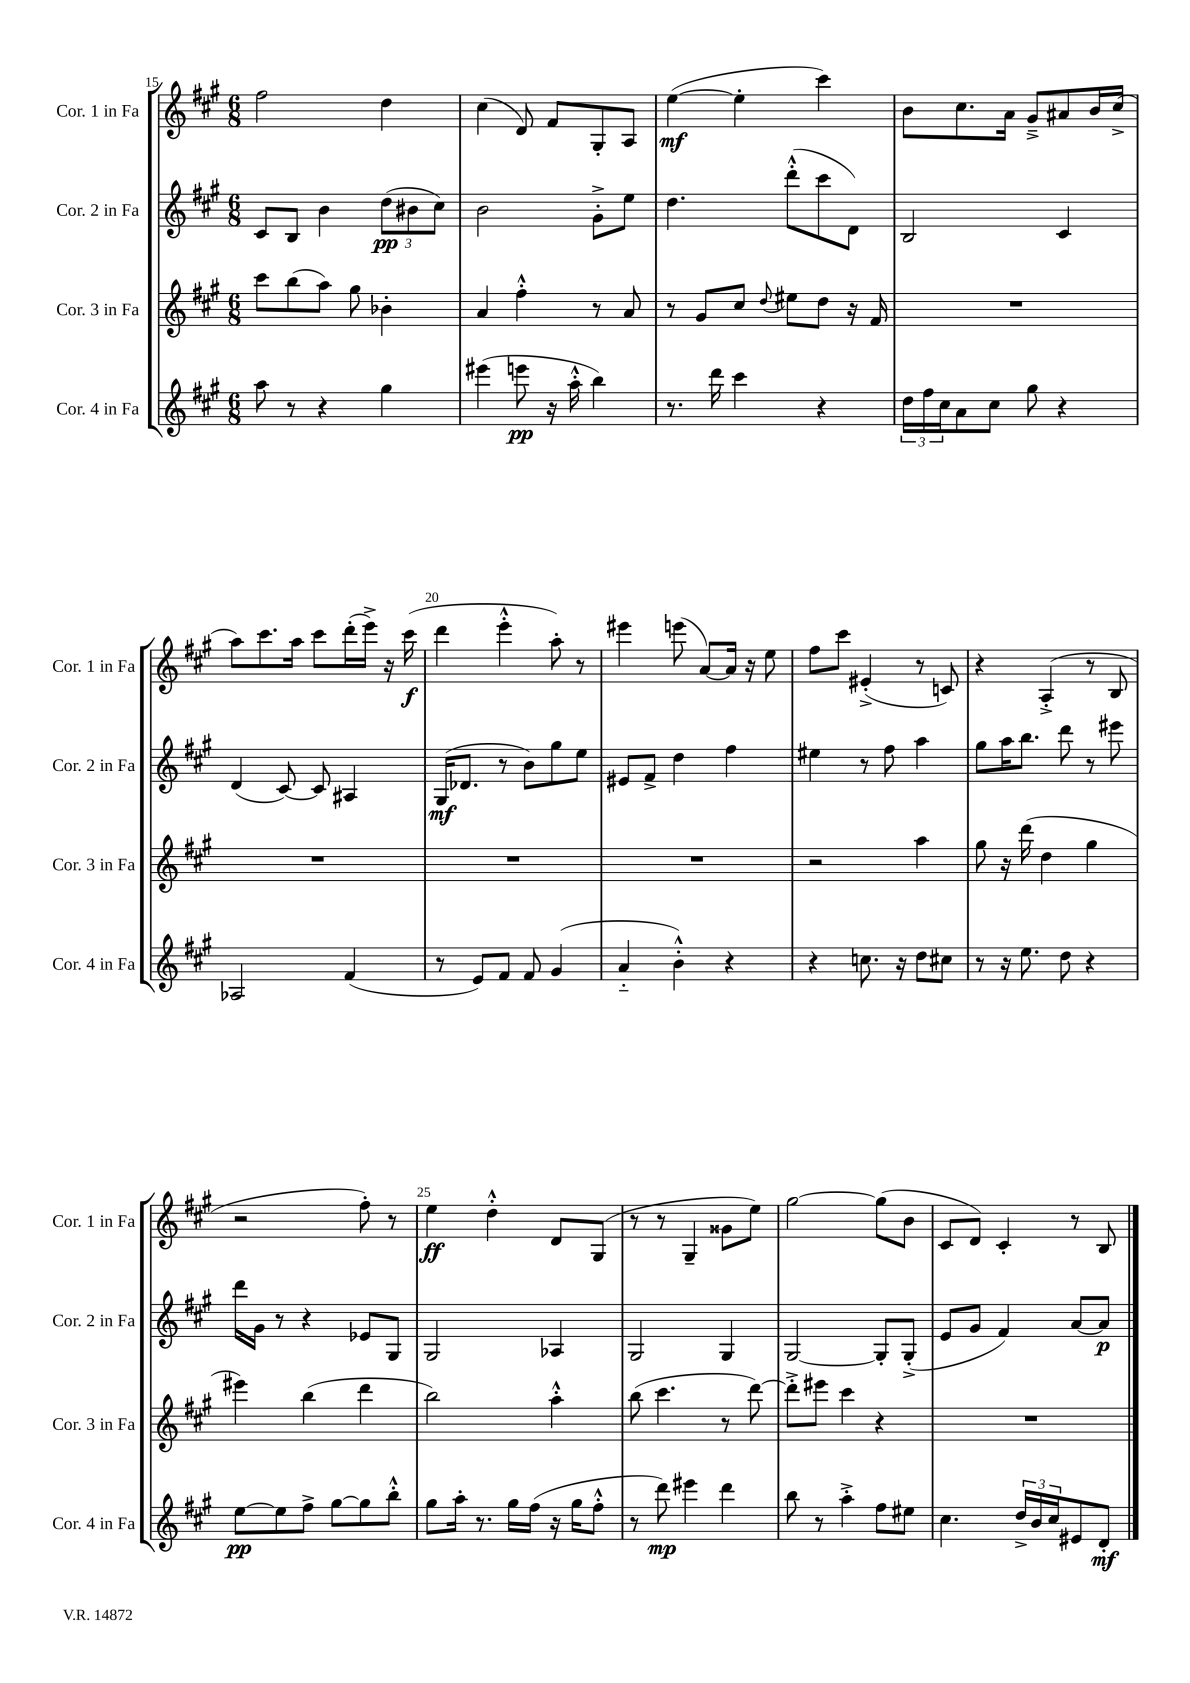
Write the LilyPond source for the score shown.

<<
\new StaffGroup <<
\new Staff = "s0" \with { instrumentName = "Cor. 1 in Fa" shortInstrumentName = "Cor. 1 in Fa" } {
    \clef treble \key a \major \numericTimeSignature \time 6/8
    fis''2 d''4 |
    cis''4( d'8) fis'8 gis8-. a8 |
    e''4~\mf( e''4-. cis'''4) |
    b'8 cis''8. a'16 gis'8---> ais'8 b'16 cis''16->( |
    a''8) cis'''8. a''16 cis'''8 d'''16-.( e'''16->) r16 cis'''16\f( |
    d'''4 e'''4-.-^ a''8-.) r8 |
    eis'''4 e'''8( a'8~) a'16 r16 e''8 |
    fis''8 cis'''8 eis'4-.->( r8 c'8) |
    r4 a4-.->( r8 b8 |
    r2 fis''8-.) r8 |
    e''4\ff d''4-.-^ d'8 gis8( |
    r8 r8 gis4-- gisis'8 e''8) |
    gis''2~ gis''8( b'8 |
    cis'8 d'8) cis'4-. r8 b8 \bar "|." |
}
\new Staff = "s1" \with { instrumentName = "Cor. 2 in Fa" shortInstrumentName = "Cor. 2 in Fa" } {
    \clef treble \key a \major \numericTimeSignature \time 6/8
    cis'8 b8 b'4 \tuplet 3/2 { d''8\pp( bis'8 cis''8) } |
    b'2 gis'8-.-> e''8 |
    d''4. d'''8-.-^( cis'''8 d'8) |
    b2 cis'4 |
    d'4( cis'8~) cis'8 ais4 |
    gis16\mf( des'8. r8 b'8) gis''8 e''8 |
    eis'8 fis'8-> d''4 fis''4 |
    eis''4 r8 fis''8 a''4 |
    gis''8 a''16 b''8. d'''8 r8 eis'''8 |
    d'''16 gis'16 r8 r4 ees'8 gis8 |
    gis2 aes4 |
    gis2 gis4 |
    gis2~ gis8-. gis8-.->( |
    e'8 gis'8 fis'4) a'8~ a'8\p \bar "|." |
}
\new Staff = "s2" \with { instrumentName = "Cor. 3 in Fa" shortInstrumentName = "Cor. 3 in Fa" } {
    \clef treble \key a \major \numericTimeSignature \time 6/8
    cis'''8 b''8( a''8) gis''8 bes'4-. |
    a'4 fis''4-.-^ r8 a'8 |
    r8 gis'8 cis''8 \appoggiatura { d''8 } eis''8 d''8 r16 fis'16 |
    R2. |
    R2. |
    R2. |
    R2. |
    r2 a''4 |
    gis''8 r16 d'''16( d''4 gis''4 |
    eis'''4) b''4( d'''4 |
    b''2) a''4-.-^ |
    b''8( cis'''4. r8 d'''8~) |
    d'''8-.-> eis'''8 cis'''4 r4 |
    R2. \bar "|." |
}
\new Staff = "s3" \with { instrumentName = "Cor. 4 in Fa" shortInstrumentName = "Cor. 4 in Fa" } {
    \clef treble \key a \major \numericTimeSignature \time 6/8
    a''8 r8 r4 gis''4 |
    eis'''4( e'''8\pp r16 a''16-.-^ b''4) |
    r8. d'''16 cis'''4 r4 |
    \tuplet 3/2 { d''16 fis''16 cis''16 } a'8 cis''8 gis''8 r4 |
    aes2 fis'4( |
    r8 e'8) fis'8 fis'8 gis'4( |
    a'4-_ b'4-.-^) r4 |
    r4 c''8. r16 d''8 cis''8 |
    r8 r16 e''8. d''8 r4 |
    e''8~\pp e''8 fis''8-> gis''8~ gis''8 b''8-.-^ |
    gis''8 a''16-. r8. gis''16 fis''16( r16 gis''16 fis''8-.-^ |
    r8 d'''8\mp) eis'''4 d'''4 |
    b''8 r8 a''4-.-> fis''8 eis''8 |
    cis''4. \tuplet 3/2 { d''16-> b'16 cis''16 } eis'8 d'8-.\mf \bar "|." |
}
>>
>>
\layout { \context { \Score currentBarNumber = #15 \override BarNumber.break-visibility = ##(#f #t #t) barNumberVisibility = #(every-nth-bar-number-visible 5) } }
